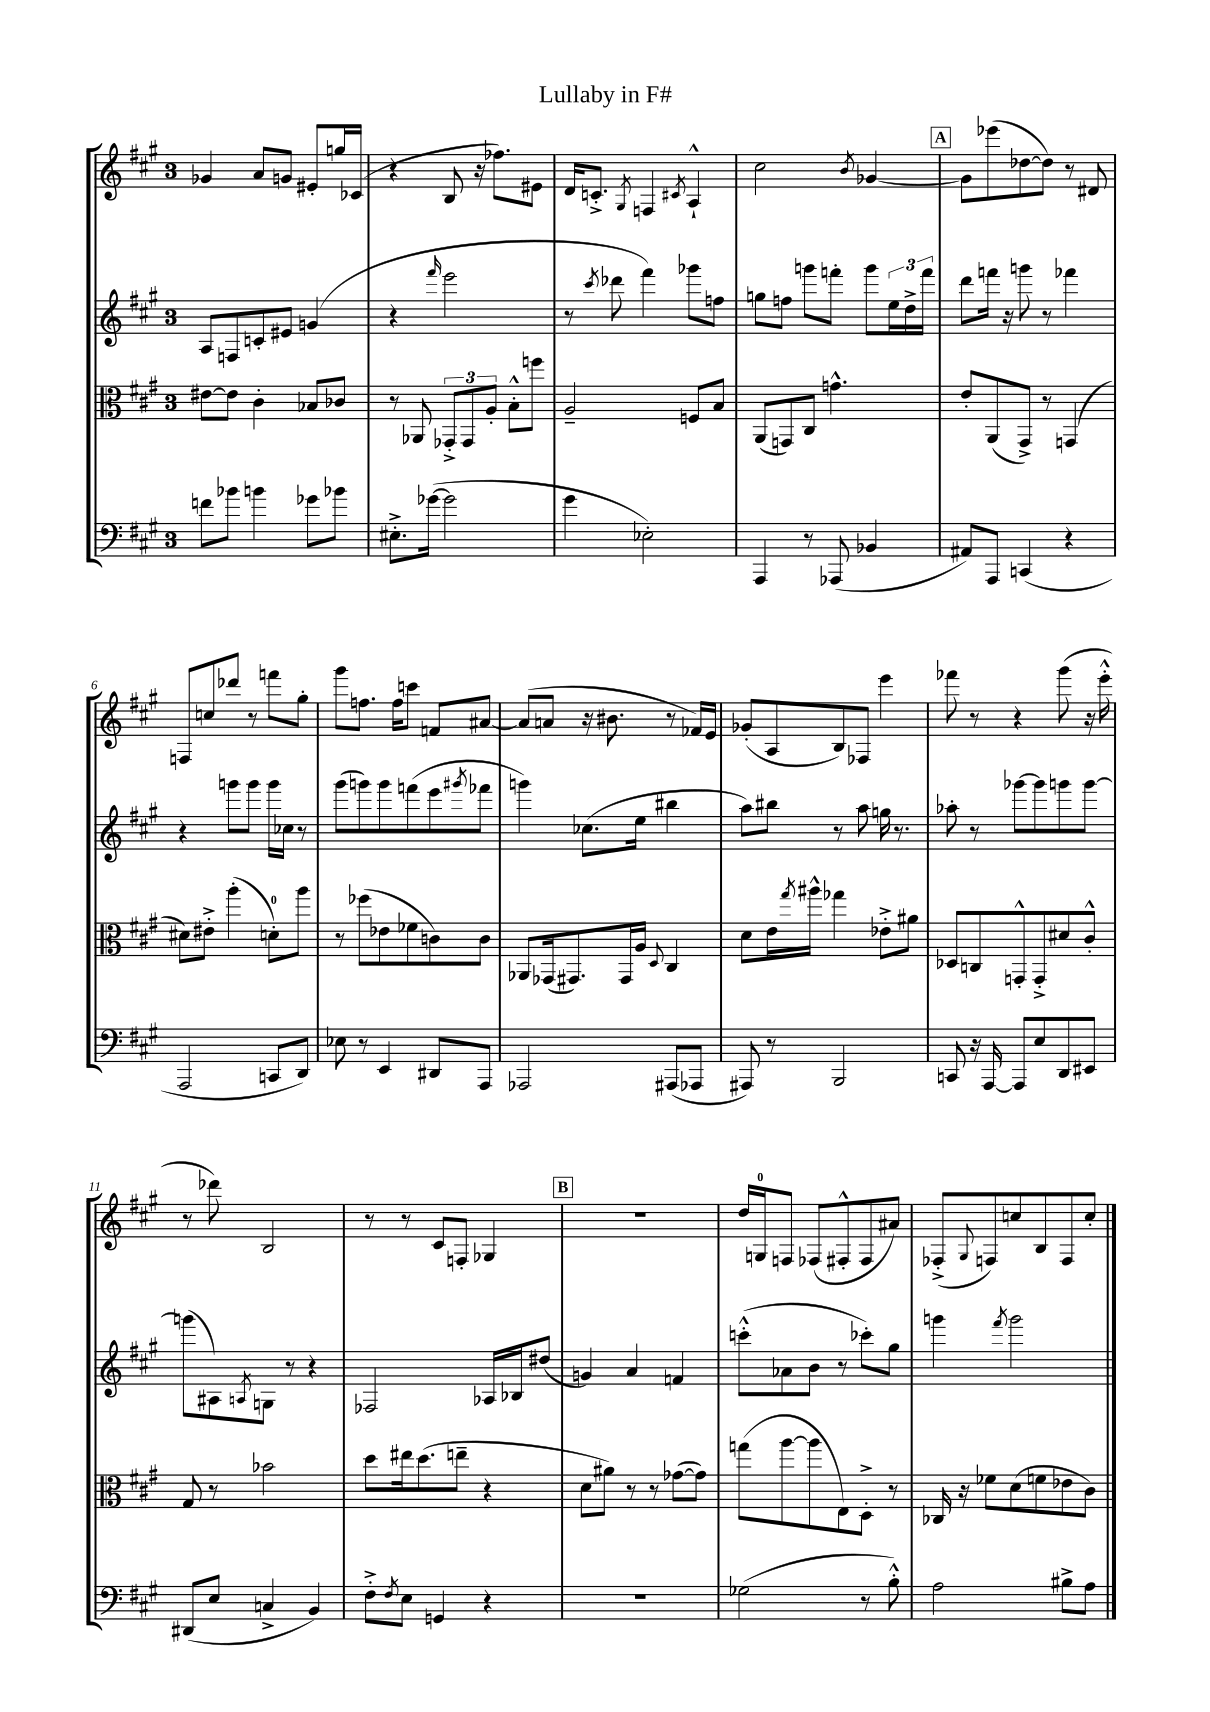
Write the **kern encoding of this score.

**kern	**kern	**kern	**kern
*staff4	*staff3	*staff2	*staff1
*clefF4	*clefC3	*clefG2	*clefG2
*k[f#c#g#]	*k[f#c#g#]	*k[f#c#g#]	*k[f#c#g#]
*M3/4	*M3/4	*M3/4	*M3/4
8f	[8e#	8A	4g-
8b-	8e#]	8F	.
4b	4c#'	8c'	8a
.	.	8e#	8g
8g-	8B-	(4g	8e#'
8b-	8c-	.	16gg
.	.	.	(16c-
=	=	=	=
8.E#'^	8r	4r	4r
.	8AA-	.	.
([16g-	.	.	.
.	.	16qqfff#	.
2g-]	12GG-'^	2eee	8B
.	12GG-	.	.
.	.	.	16r
.	12A'	.	.
.	.	.	8.ff-)
.	8B'^^	.	.
.	8ff	.	8e#
=	=	=	=
4g#	2A~	8r	16d
.	.	.	8.c'^
.	.	8qccc#	.
.	.	8ddd-	.
.	.	.	8qG#
2E-')	.	4fff#)	4F
.	.	.	8qc#
.	8F	8ggg-	4A`^^
.	8B	8ff	.
=	=	=	=
4AAA	(8AA	8gg	2cc#
.	8GG)	8ff	.
8r	8C#	8ggg	.
(8AAA-	4.g^^	8fff'	.
.	.	.	8qb
4BB-	.	8ggg	[4g-
.	.	24ee	.
.	.	24dd^	.
.	.	24fff	.
=	=	=	=
8AA#)	8e'	8ddd	8g-]
8AAA	(8AA	16fff	(8eee-
.	.	16r	.
(4CC	8GG#^)	8ggg	[8dd-
.	8r	8r	8dd-])
4r	(4GG	4fff-	8r
.	.	.	8d#
=	=	=	=
2AAA	8d#)	4r	8F
.	8e#'^	.	8cc
.	(4aa'	8ggg	8ddd-
.	.	8ggg	8r
8CC	8d')	16ggg	8fff
.	.	16cc-	.
8DD)	8aa	8r	8gg#'
=	=	=	=
8E-	8r	(8ggg#	8ggg#
8r	(8ff-	8ggg)	8.ff
4EE	8e-	8ggg	.
.	.	.	16ff
.	8f-	(8fff	8ccc
8DD#	8c)	8eee	8f
.	.	8qggg#	.
8AAA	8c	8fff-	[8a#
=	=	=	=
2AAA-	8AA-	4ggg)	(8a#]
.	(16GG-	.	8a
.	8.GG#)	.	.
.	.	(8.cc-	16r
.	.	.	8.b#
.	16GG#	.	.
.	16A	16ee	.
.	8qqD	.	.
(8AAA#	4C#	4bb#	8r
8AAA-	.	.	16f-)
.	.	.	16e
=	=	=	=
8AAA#)	8d	8aa)	(8g-'
8r	16e	8bb#	8A
.	8qgg#	.	.
.	16aa#^^	.	.
2BBB	4gg-	8r	8B)
.	.	8aa	8F-
.	8e-'^	16gg	4eee
.	.	8.r	.
.	8a#	.	.
=	=	=	=
8CC	8D-	8aa-'	8fff-
16r	8C	8r	8r
[16AAA	.	.	.
8AAA]	8GG'^^	[8ggg-	4r
8E	8GG'^	8ggg-]	.
8DD	8d#	8ggg	(8ggg#
8EE#	8c#'^^	[8ggg	16r
.	.	.	16eee'^^
=	=	=	=
(8DD#	8G#	(8ggg]	8r
8E	8r	8A#)	8ddd-)
.	.	8qA	.
4C^	2b-	8G	2B
.	.	8r	.
4BB)	.	4r	.
=	=	=	=
8F#'^	8dd	2F-	8r
8qF#	.	.	.
8E	16ee#	.	8r
.	(8.dd	.	.
4GG	.	.	8c#
.	8ee~	.	8F'
4r	4r	16A-	4G-
.	.	16B-	.
.	.	(8dd#	.
=	=	=	=
2.r	8d	4g)	2.r
.	8a#)	.	.
.	8r	4a	.
.	8r	.	.
.	([8g-	4f	.
.	8g-])	.	.
=	=	=	=
(2G-	(8gg	(8ccc'^^	16dd
.	.	.	16G
.	[8aa	8a-	8F
.	8aa]	8b	(8F-
.	8E)	8r	8F#'^^
8r	8D'^	8ccc-')	8F#
8B'^^)	8r	8gg#	8a#)
=	=	=	=
2A	16C-	4ggg	(8F-'^
.	16r	.	.
.	.	.	8qqG#
.	8f-	.	8F)
.	.	8qfff#	.
.	(8d	2ggg	8cc
.	8f	.	8B
8B#^	8e-	.	8F
8A	8c#)	.	8cc'
==	==	==	==
*-	*-	*-	*-
